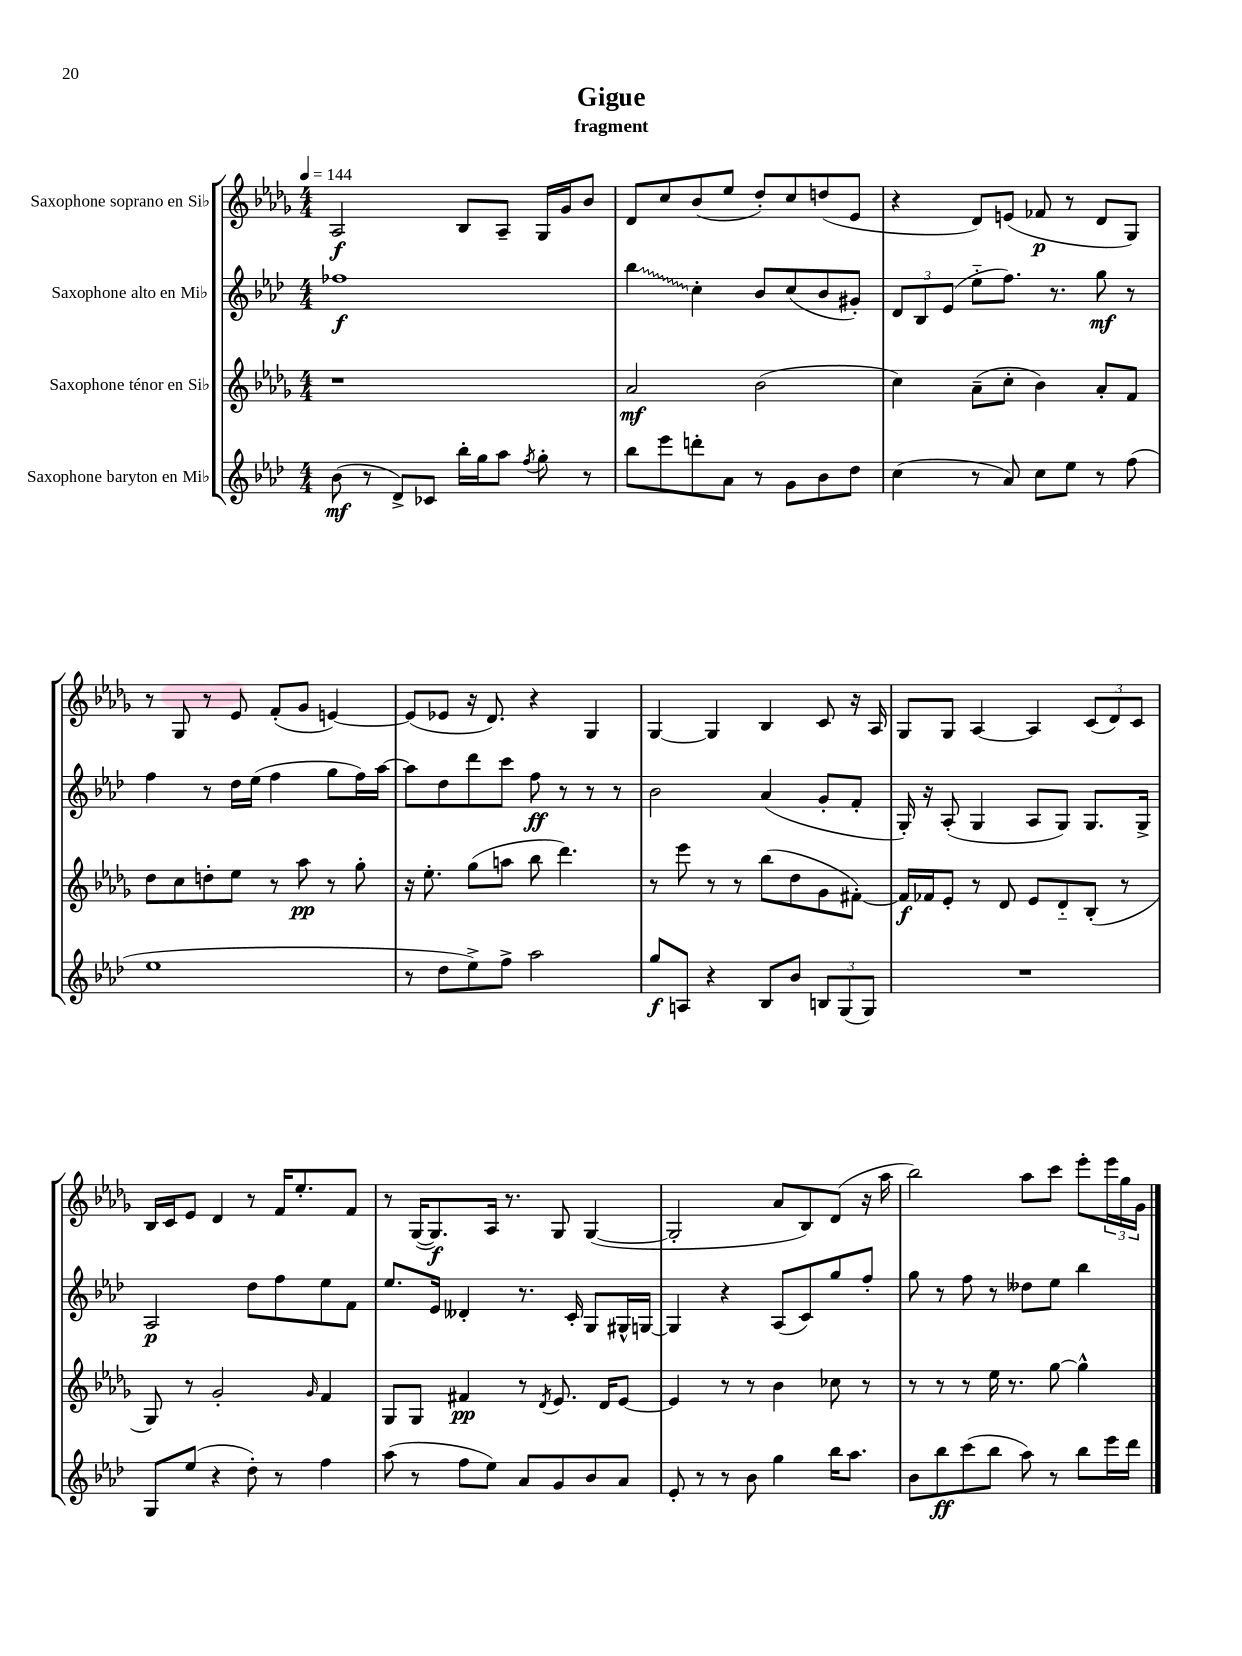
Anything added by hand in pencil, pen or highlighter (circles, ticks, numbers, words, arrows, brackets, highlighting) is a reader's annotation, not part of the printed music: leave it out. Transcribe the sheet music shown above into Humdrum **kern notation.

**kern	**kern	**kern	**kern
*staff4	*staff3	*staff2	*staff1
*clefG2	*clefG2	*clefG2	*clefG2
*k[b-e-a-d-]	*k[b-e-a-d-g-]	*k[b-e-a-d-]	*k[b-e-a-d-g-]
*M4/4	*M4/4	*M4/4	*M4/4
*MM144	*MM144	*MM144	*MM144
(8b-	1r	1ff-	2A-
8r	.	.	.
8d-^)	.	.	.
8c-	.	.	.
16bb-'	.	.	8B-
16gg	.	.	.
8aa-	.	.	8A-~
8qff	.	.	.
8gg'	.	.	16G-
.	.	.	16g-
8r	.	.	8b-
=	=	=	=
8bb-	2a-	4bb-	8d-
8eee-	.	.	8cc
8ddd'	.	4cc'	(8b-
8a-	.	.	8ee-
8r	(2b-	8b-	8dd-')
8g	.	(8cc	8cc
8b-	.	8b-	(8dd
8dd-	.	8g#')	8e-
=	=	=	=
(4cc	4cc)	12d-	4r
.	.	12B-	.
.	.	(12e-	.
8r	(8a-~	8ee-'~	8d-)
8a-)	8cc'	8.ff)	(8e
8cc	4b-)	.	8f-
.	.	8.r	.
8ee-	.	.	8r
8r	8a-'	8gg	8d-
(8ff	8f	8r	8G-)
=	=	=	=
1ee-	8dd-	4ff	8r
.	8cc	.	8G-
.	8dd'	8r	8r
.	8ee-	16dd-	8e-
.	.	(16ee-	.
.	8r	4ff	(8f'
.	8aa-	.	8g-
.	8r	8gg	[4e)
.	8gg-'	16ff)	.
.	.	[16aa-	.
=	=	=	=
8r	16r	8aa-]	(8e]
.	8.ee-'	.	.
8dd-	.	8dd-	8e-
8ee-^)	(8gg-	8ddd-	16r
.	.	.	8.d-)
8ff^	8aa	8ccc	.
2aa-	8bb-	8ff	4r
.	4.ddd-)	8r	.
.	.	8r	4G-
.	.	8r	.
=	=	=	=
8gg	8r	2b-	[4G-
8A	8eee-	.	.
4r	8r	.	4G-]
.	8r	.	.
8B-	(8bb-	(4a-	4B-
8b-	8dd-	.	.
12B	8g-	8g'	8c
(12G	.	.	.
.	[8f#')	8f'	16r
12G)	.	.	.
.	.	.	16A-
=	=	=	=
1r	16f#]	16G')	8G-
.	16f-	16r	.
.	8e-'	(8A-'	8G-
.	8r	4G	[4A-
.	8d-	.	.
.	8e-	8A-	4A-]
.	8d-'~	8G)	.
.	(8B-'	8.G	(12c
.	.	.	12d-)
.	8r	.	.
.	.	.	12c
.	.	16G^	.
=	=	=	=
8G	8G-)	2A-	16B-
.	.	.	16c
(8ee-	8r	.	8e-
4r	2g-'	.	4d-
8dd-')	.	8dd-	8r
8r	.	8ff	16f
.	.	.	8.ee-'
.	16qqg-	.	.
4ff	4f	8ee-	.
.	.	8f	8f
=	=	=	=
(8aa-	8G-	8.ee-	8r
8r	8G-	.	([16G-
.	.	16e-	8.G-])
8ff	4f#	4d--'	.
8ee-)	.	.	16A-
.	.	.	8.r
8a-	8r	8.r	.
.	8qd-	.	.
8g	8.e-	.	8G-
.	.	16c'	.
8b-	.	8G	([4G-
.	16d-	.	.
8a-	[8e-	16G#^^	.
.	.	[16G	.
=	=	=	=
8e-'	4e-]	4G]	2G-']
8r	.	.	.
8r	8r	4r	.
8b-	8r	.	.
4gg	4b-	(8A-	8a-
.	.	8c)	8B-)
16bb-	8cc-	8gg	(8d-
8.aa-	.	.	.
.	8r	8ff'	16r
.	.	.	16aa-
=	=	=	=
8b-	8r	8gg	2bb-)
8bb-	8r	8r	.
(8ccc	8r	8ff	.
8bb-	16ee-	8r	.
.	8.r	.	.
8aa-)	.	8dd--	8aa-
8r	[8gg-	8ee-	8ccc
8bb-	4gg-^^]	4bb-	8eee-'
16eee-	.	.	24eee-
.	.	.	24gg-
16ddd-	.	.	.
.	.	.	24g-
==	==	==	==
*-	*-	*-	*-
